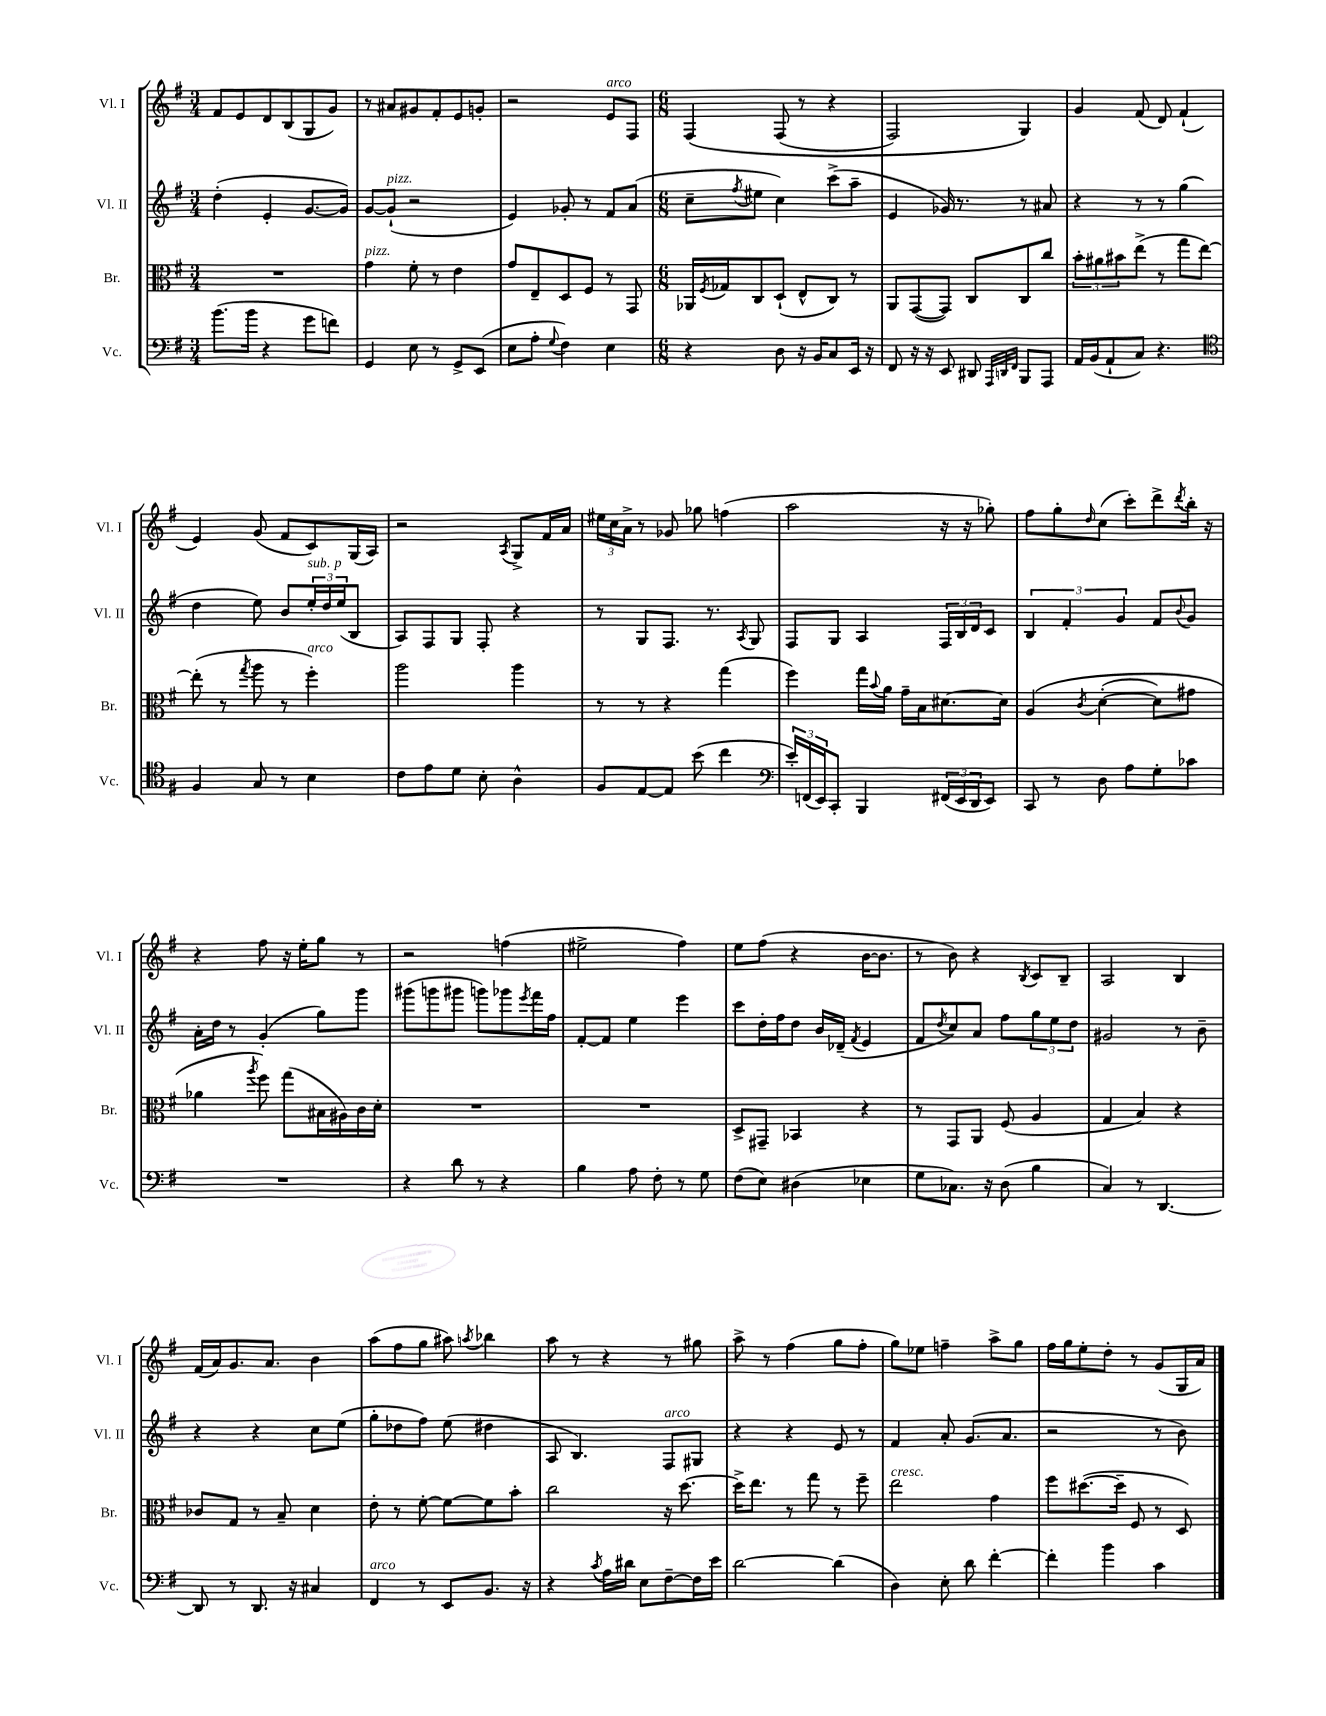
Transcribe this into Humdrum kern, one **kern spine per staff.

**kern	**kern	**kern	**kern
*staff4	*staff3	*staff2	*staff1
*clefF4	*clefC3	*clefG2	*clefG2
*k[f#]	*k[f#]	*k[f#]	*k[f#]
*M3/4	*M3/4	*M3/4	*M3/4
(8.b	2.r	(4dd'	8f#
.	.	.	8e
16b	.	.	.
4r	.	4e'	8d
.	.	.	(8B
8g	.	[8.g	8G
8f)	.	.	8g)
.	.	16g])	.
=	=	=	=
4GG	4g	[8g	8r
.	.	(8g`]	8a#
8E	8f#'	2r	8g#
8r	8r	.	8f#'
8GG^	4e	.	8e
(8EE	.	.	8g'
=	=	=	=
8E	8g	4e)	2r
8A'	8E~	.	.
8qqG	.	.	.
4F#)	8D	8g-'	.
.	8F#	8r	.
4E	8r	8f#	8e
.	8GG	(8a	8F#
=	=	=	=
*M6/8	*M6/8	*M6/8	*M6/8
4r	16AA-	8cc~	&(4F#
.	8qF#	.	.
.	16G-	.	.
.	.	8qff#	.
.	8C	8ee#	.
8D	(8D`	4cc)	(8F#
16r	8E^^	.	8r
16BB	.	.	.
8C	8C)	(8ccc^	4r
16EE	8r	8aa~	.
16r	.	.	.
=	=	=	=
8FF#	8AA	4e	2F#)
16r	([8GG	.	.
16r	.	.	.
8EE	8GG])	16g-)	.
.	.	8.r	.
8DD#	8C	.	.
32qqAAA	.	.	.
32qqDD	.	.	.
32qqFF#	.	.	.
8BBB	8C	8r	4G&)
8AAA	8cc	8a#	.
=	=	=	=
16AA	12b'	4r	4g
(16BB	.	.	.
.	12a#	.	.
8AA`	.	.	.
.	12b#	.	.
8C)	(8ee^	8r	(8f#
4.r	8r	8r	8d)
.	8gg	(4gg	(4f#`
.	[8ee)	.	.
=	=	=	=
*clefC4	*	*	*
4F#	(8ee']	4dd	4e)
.	8r	.	.
.	8qgg	.	.
8G	8aa	8ee)	(8g
8r	8r	8b	8f#
4B	4ff#')	24ee'	8c)
.	.	24dd	.
.	.	(24ee	.
.	.	8B	(16G
.	.	.	16A)
=	=	=	=
8c	2aa	8A)	2r
8e	.	8F#	.
8d	.	8G	.
8B'	.	8F#'	.
.	.	.	8qA
4A^^	4aa	4r	8G^
.	.	.	16f#
.	.	.	16a
=	=	=	=
8F#	8r	8r	24ee#
.	.	.	24cc
.	.	.	24a^
[8E	8r	8G	8r
8E]	4r	8.F#	8g-
(8b	.	.	8gg-
.	.	8.r	.
4cc	(4gg	.	(4ff
.	.	8qA	.
.	.	8G	.
=	=	=	=
*clefF4	*	*	*
24e')	4ff#)	8F#	2aa
(24FF	.	.	.
24EE)	.	.	.
8CC'	.	8G	.
4BBB	16gg	4A	.
.	8qqb	.	.
.	16a	.	.
.	16g~	.	.
.	16B	.	.
(24FF#	[8.d#	24F#	16r
24EE	.	24B	.
.	.	.	16r
24DD	.	24d	.
8EE)	.	8c	8gg-')
.	16d#]	.	.
=	=	=	=
8CC	&(4A	6B	8ff#
8r	.	.	8gg'
.	.	6f#'	.
.	8qc	.	16qqdd
8D	([4d'	.	(8cc
.	.	6g	.
8A	.	.	8ccc')
8G'	8d])	8f#	8ddd^
.	.	8qqb	8qddd
8c-	8g#	8g	16bb'
.	.	.	16r
=	=	=	=
2.r	4a-	16a'	4r
.	.	16dd	.
.	.	8r	.
.	8qaa	.	.
.	8ff#&)	(4g'	8ff#
.	(8gg	.	16r
.	.	.	16ee'
.	16B#	8gg)	8gg
.	16A#)	.	.
.	16c	8ggg	8r
.	16d'	.	.
=	=	=	=
4r	2.r	(8ggg#	2r
.	.	8ggg	.
8d	.	8ggg#	.
8r	.	8ggg)	.
4r	.	8ggg-	(4ff
.	.	8qeee	.
.	.	16fff#	.
.	.	16ff#	.
=	=	=	=
4B	2.r	[8f#'	2ee#^
.	.	8f#]	.
8A	.	4ee	.
8F#'	.	.	.
8r	.	4eee	4ff#)
8G	.	.	.
=	=	=	=
(8F#	8D^	8ccc	8ee
8E)	8GG#~	16dd'	(8ff#
.	.	16ff#	.
(4D#	4BB-	8dd	4r
.	.	16b	.
.	.	(16d-~	.
.	.	8qf#	.
4E-	4r	4e	[16b
.	.	.	8.b]
=	=	=	=
8G	8r	8f#	8r
.	.	8qdd	.
8.C-)	8GG	8cc)	8b)
.	8AA	8a	4r
16r	.	.	.
(8D	(8F#	8ff#	.
.	.	.	8qB
4B	4A	12gg	8c
.	.	12ee	.
.	.	.	8B~
.	.	12dd	.
=	=	=	=
4C)	4G	2g#	2A
8r	4B)	.	.
[4.DD	.	.	.
.	4r	8r	4B
.	.	8b~	.
=	=	=	=
8DD]	8c-	4r	(16f#
.	.	.	16a)
8r	8G	.	8.g
8.DD	8r	4r	.
.	.	.	8.a
.	8B~	.	.
16r	.	.	.
4C#	4d	8cc	4b
.	.	(8ee	.
=	=	=	=
4FF#	8e'	8gg'	(8aa
.	8r	8dd-	8ff#
8r	[8f#'	8ff#)	8gg
8EE	8f#_	(8ee	8aa#)
.	.	.	8qaa
8.BB	8f#]	4dd#	4bb-
.	8b'	.	.
16r	.	.	.
=	=	=	=
4r	2cc	8A	8aa
.	.	4.B)	8r
8qc	.	.	.
16A	.	.	4r
16d#	.	.	.
8E	.	.	.
[8F#~	16r	8F#	8r
.	[8.dd	.	.
16F#]	.	8G#	8gg#
16e	.	.	.
=	=	=	=
[2d	16dd^]	4r	8aa^
.	8.ee	.	.
.	.	.	8r
.	8r	4r	(4ff#
.	8gg	.	.
(4d]	8r	8e	8gg
.	8ff#~	8r	8ff#'
=	=	=	=
4D)	2ee	4f#	8gg)
.	.	.	8ee-
8E'	.	8a'	4ff~
8d	.	(8.g	.
[4f#'	4g	.	8aa^
.	.	8.a	.
.	.	.	8gg
=	=	=	=
4f#']	8ff#	2r	16ff#
.	.	.	16gg
.	([8.dd#	.	8ee'
4b	.	.	8dd'
.	16dd#~]	.	.
.	8F#	.	8r
4c	8r	8r	(8g
.	8D)	8b)	16G
.	.	.	16a)
==	==	==	==
*-	*-	*-	*-
